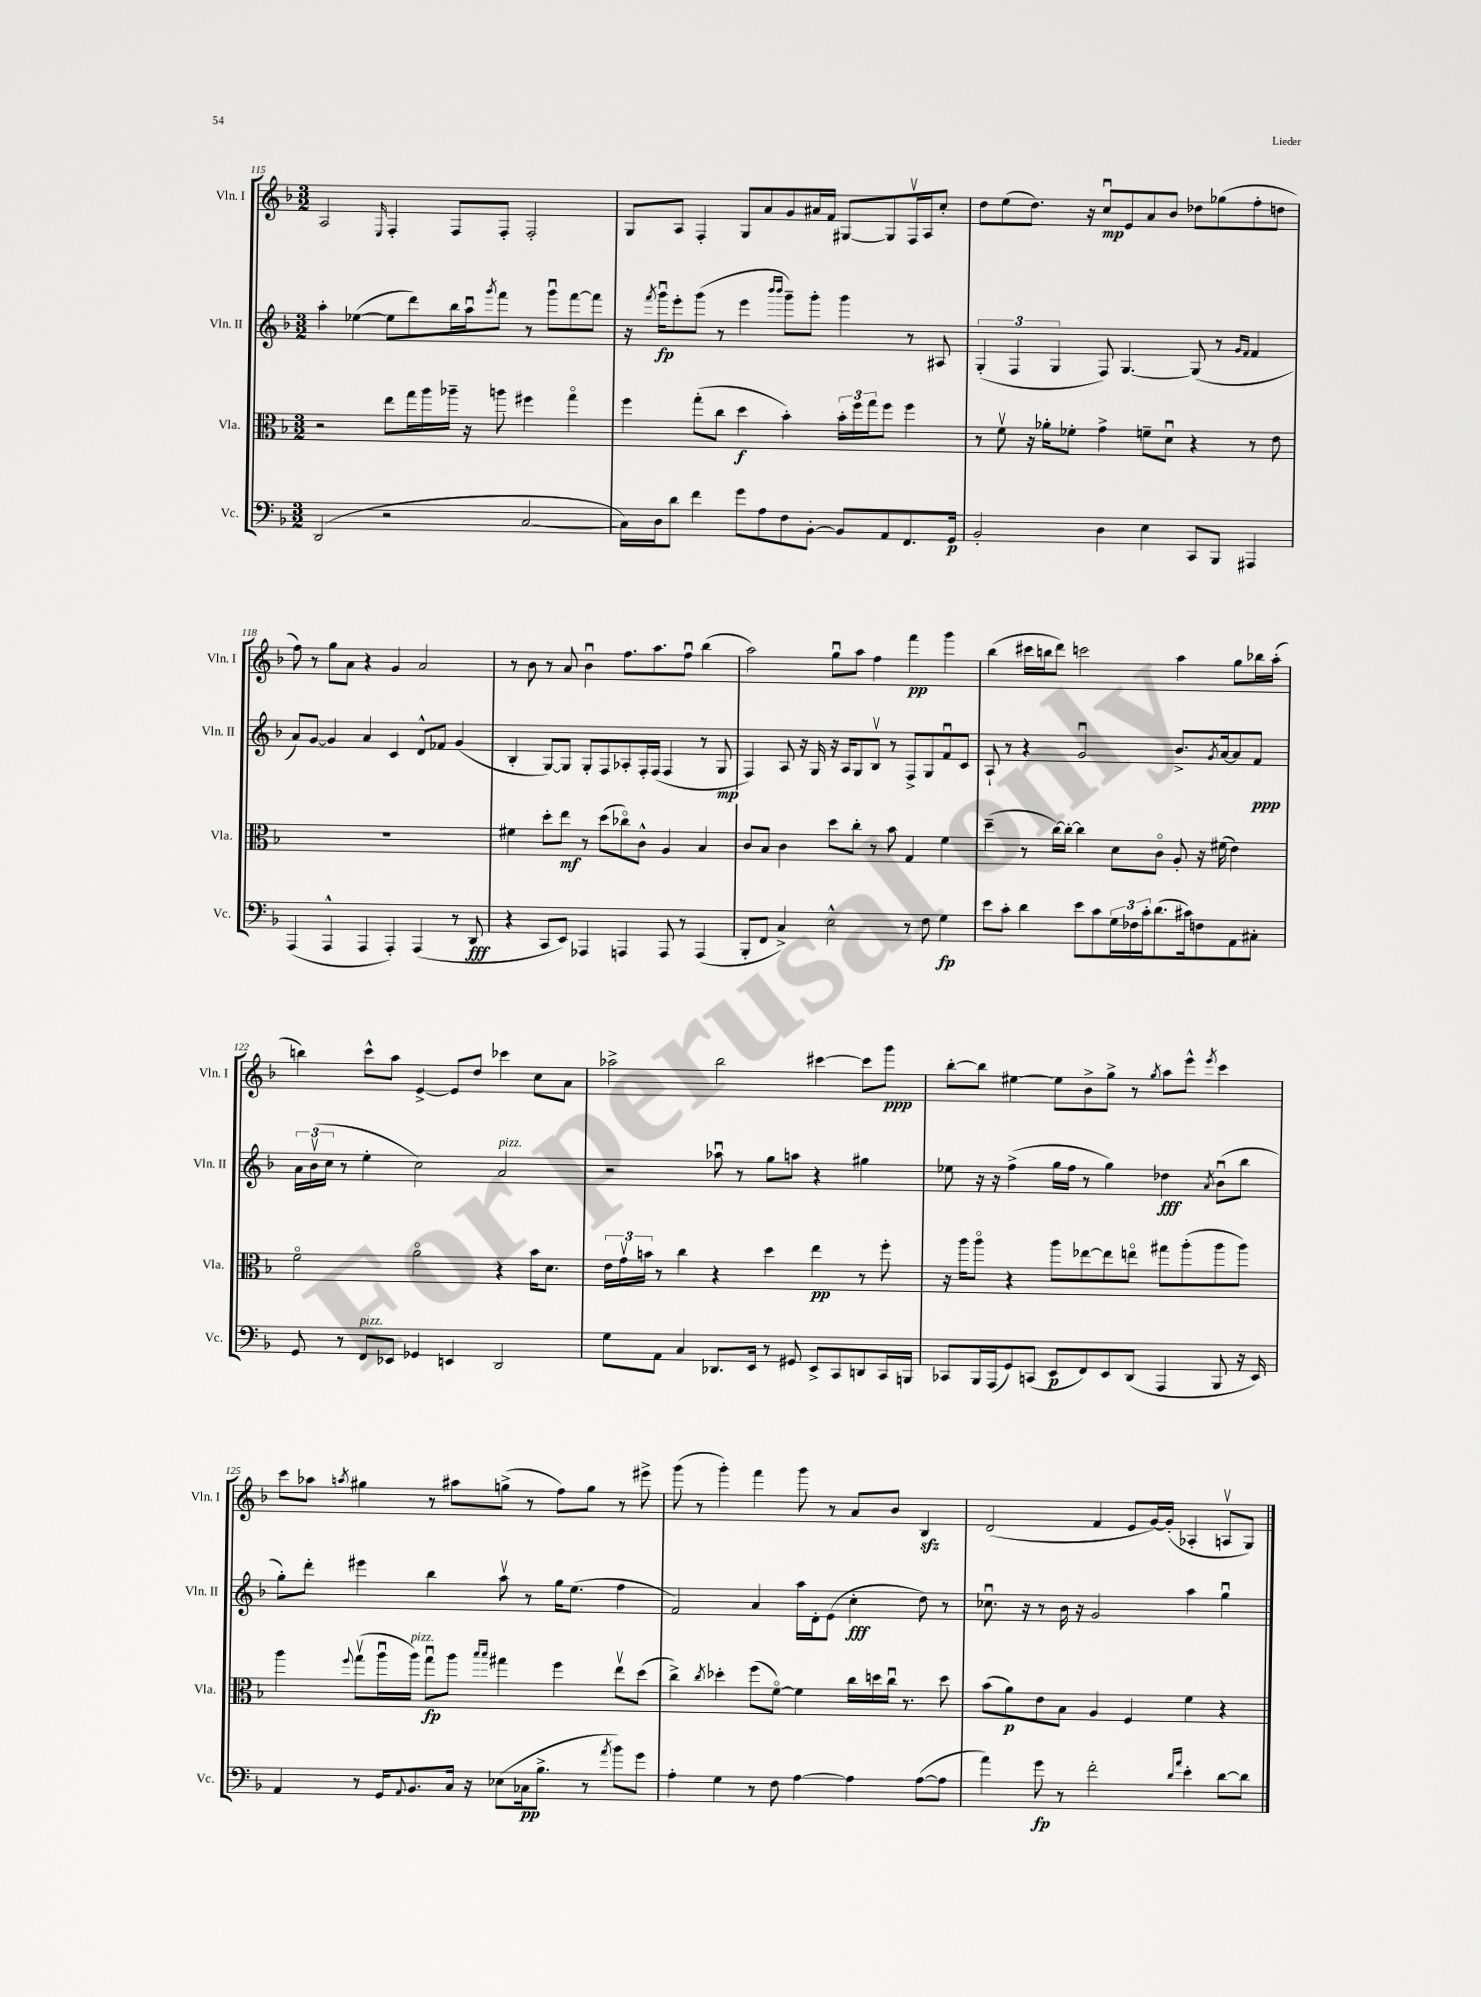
<<
\new StaffGroup <<
\new Staff = "s0" \with { instrumentName = "Vln. I" shortInstrumentName = "Vln. I" } {
    \clef treble \key f \major \numericTimeSignature \time 3/2
    a2 \grace { e16 } f4-. f8 f8-. f2-. |
    g8 a8 f4-. g8 a'8 g'8 ais'16 f'16 gis8~ gis8 f16\upbow a16 c''8-. |
    d''8 e''8( d''8.) r16 c''8\downbow\mp e'8 a'8 bes'8 des''8 ges''8( f''8-. d''8 |
    f''8) r8 g''8 a'8 r4 g'4 a'2 |
    r8 bes'8 r8 a'8 bes'4\downbow f''8. a''8. f''8\downbow bes''4( |
    a''2) g''8\downbow a''8 f''4 f'''4\pp g'''4 |
    bes''4( cis'''16 b''16 d'''8) c'''2 a''4 g''8 bes''16 a''16-.( |
    b''4) c'''8-^ a''8 e'4~-> e'8 d''8 ces'''4 c''8 a'8 |
    aes''2-> bes''2 cis'''4~ cis'''8 g'''8\ppp |
    bes''8~-. bes''8 eis''4~ eis''8 bes'8-> g''8-> r8 \acciaccatura { g''8 } a''8 e'''8-^ \acciaccatura { e'''8 } c'''4 |
    c'''8 aes''8 \acciaccatura { a''8 } gis''4 r8 ais''8 g''8->( r8 f''8) g''8 r8 eis'''8-> |
    g'''8( r8 g'''4-.) f'''4 g'''8 r8 a'8 bes'8 bes4\sfz |
    d'2( f'4 e'8 g'16~) g'16-.( aes4-. a8\upbow g8) \bar "|." |
}
\new Staff = "s1" \with { instrumentName = "Vln. II" shortInstrumentName = "Vln. II" } {
    \clef treble \key f \major \numericTimeSignature \time 3/2
    a''4-. ees''4~( ees''8 d'''8) bes''16 a''16\downbow \acciaccatura { g'''8 } f'''8 r8 g'''8\downbow f'''8~ f'''8 |
    r16 \acciaccatura { f'''8 } g'''16\downbow\fp e'''8-. g'''8( r8 e'''4 \grace { bes'''16 bes'''16 } g'''8--) g'''8-. g'''4 r8 ais8 |
    \tuplet 3/2 { g4-.( f4 g4 } f8) g4.~ g8( r8 \grace { g'16 f'16 } f'4 |
    a'8) g'8~ g'4 a'4 c'4 d'8-^ fes'8 g'4( |
    bes4-. g8~) g8 g8-. f8 aes8-. f16-. f16( f4 r8 g8\mp |
    f4) a8 r16 g16 r16 a16 g8 bes8\upbow r8 f8-> g8 f'8\downbow c'8 |
    a8-! r8 r4 g'2\downbow bes'8.-> \acciaccatura { g'8 } a'16~ a'8 f'8\ppp |
    \tuplet 3/2 { a'16 bes'16\upbow( c''16 } r8 e''4-. c''2) a'2^\markup { \italic "pizz." } |
    r2 aes''8\downbow r8 g''8 a''8 r4 gis''4 |
    ees''8 r16 r16 f''4->( g''16 f''16 r8 g''4) des''4\fff \acciaccatura { a'8 } bes'8\downbow( bes''8 |
    g''8-.) d'''8-. eis'''4 bes''4 a''8\upbow r8 g''16 e''8.( f''4 |
    f'2) a'4 a''16 d'16-. e'8( c''4-.\fff d''8) r8 |
    ces''8.\downbow r16 r8 bes'16 r16 g'2 a''4 g''4\downbow \bar "|." |
}
\new Staff = "s2" \with { instrumentName = "Vla." shortInstrumentName = "Vla." } {
    \clef alto \key f \major \numericTimeSignature \time 3/2
    r2 e''8 g''16 a''16 aes''16-- r16 a''8 fis''4 g''4\flageolet |
    f''4 g''8-.( c''8 d''4\f bes'4-.) \tuplet 3/2 { bes'16-. f''16 g''16 } f''8 f''4 |
    r8 f'8\upbow r16 aes'16-. fes'8-. g'4-> f'8-- d'8\downbow r4 r8 e'8 |
    R1. |
    fis'4 d''8-. e''8\mf r8 d''8( ces''8\flageolet) c'8-^ a4 bes4 |
    c'8 bes8 c'4 d''8 c''8-. r8 bes'8 g4 f'4 |
    d''4--( r8 c''16~) c''16~-. c''4 d'8 c'8\flageolet a8-. r16 fis'16( e'4) |
    f'2\flageolet a'2\flageolet r4 bes'16 d'8. |
    \tuplet 3/2 { e'16 g'16\upbow b'16 } r8 c''4 r4 d''4 e''4\pp r8 f''8-. |
    r16 a''16 a''8\flageolet r4 a''8 ees''8~ ees''8 e''8\flageolet gis''8 a''8-.( a''8 a''8) |
    a''4 \appoggiatura { f''8 } g''8\upbow( a''16\downbow a''16^\markup { \italic "pizz." }) g''8\downbow\fp a''8 \grace { bes''16 bes''16 } gis''4 f''4 e''8\upbow d''8( |
    c''4->) \acciaccatura { c''8 } des''4-. f''8( f'8~\flageolet) f'4 c''16 d''16 c''16\downbow r8. d''8 |
    bes'8( a'8\p) e'8 bes8 a4 f4 f'4 r4 \bar "|." |
}
\new Staff = "s3" \with { instrumentName = "Vc." shortInstrumentName = "Vc." } {
    \clef bass \key f \major \numericTimeSignature \time 3/2
    d,2( r2 c2~ |
    c16) d16 d'8 f'4 g'8 a8 f8 bes,8~-. bes,8 a,8 f,8. g,16\p |
    bes,2-. d4 e4 c,8 bes,,8 ais,,4 |
    a,,4( a,,4-^ a,,4 a,,4-.) a,,4( r8 d,8\fff |
    r4 c,8 e,8) aes,,4 a,,4 a,,8 r8 a,,4( |
    bes,,8-. f,8 c4->) e2-^ r8 f8 g4\fp |
    e'8 c'8-. d'4 e'8 c'8 \tuplet 3/2 { g16 fes16 c'16-. } d'8.( cis'16) f8 a,8 cis8-. |
    g,8 r8 f,8^\markup { \italic "pizz." } ees,8 ges,4 e,4 d,2 |
    g8 a,8 c4 des,8. e,16 r8 gis,8 e,8-> c,8 d,8 c,16 b,,16 |
    ces,8 bes,,16 a,,16( g,8) c,8( e,8\p f,8) e,8 d,8( a,,4 bes,,8 r16 e,16) |
    a,4 r8 g,16 \appoggiatura { a,8 } bes,8. c16 r16 ees8( ces16\pp bes8.-> r8 \acciaccatura { a'8 } bes'8) g'8 |
    a4-. g4 r8 f8 a4~ a4 a8~( a8 |
    a'4) g'8\fp r8 f'2-. \grace { d'16 a'16 } e'4-. d'8~ d'8 \bar "|." |
}
>>
>>
\layout { \context { \Score currentBarNumber = #115 } }
